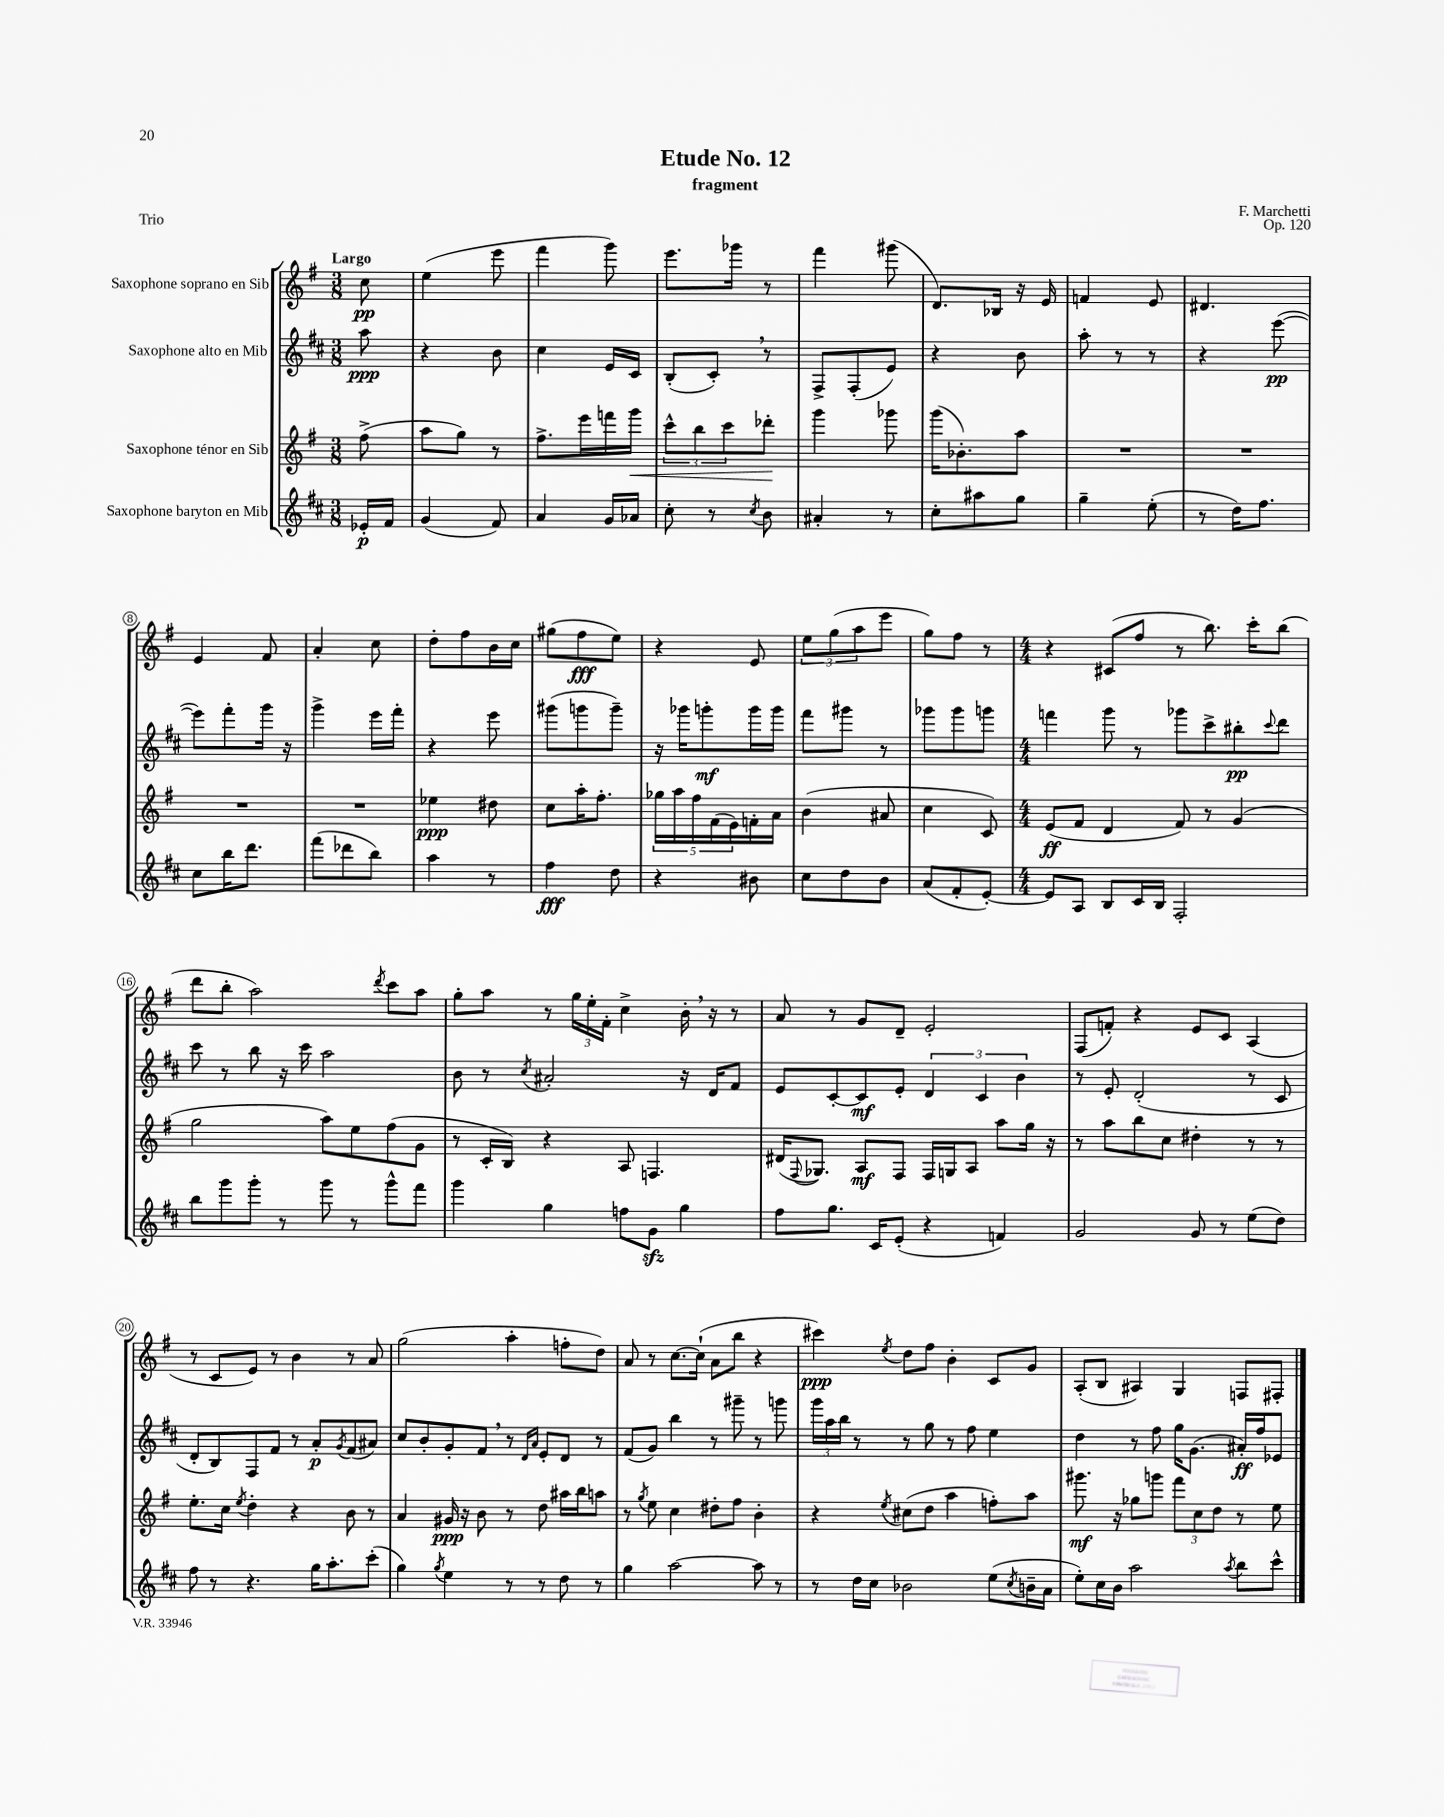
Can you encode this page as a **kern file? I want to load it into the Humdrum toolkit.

**kern	**dynam	**kern	**dynam	**kern	**dynam	**kern	**dynam
*part4	*part4	*part3	*part3	*part2	*part2	*part1	*part1
*staff4	*staff4	*staff3	*staff3	*staff2	*staff2	*staff1	*staff1
*I"Saxophone baryton en Mib	*	*I"Saxophone ténor en Sib	*	*I"Saxophone alto en Mib	*	*I"Saxophone soprano en Sib	*
*clefG2	*	*clefG2	*	*clefG2	*	*clefG2	*
*k[f#c#]	*	*k[f#]	*	*k[f#c#]	*	*k[f#]	*
*M3/8	*	*M3/8	*	*M3/8	*	*M3/8	*
=	=	=	=	=	=	=	=
!	!	!	!	!	!	!LO:TX:a:B:t=Largo	!
16e-X'/LL	p	(8ff#^\	.	8aa\	ppp	8cc\	pp
16f#/JJ	.	.	.	.	.	.	.
=1	=1	=1	=1	=1	=1	=1	=1
(4g/	.	8aa\L	.	4r	.	(4ee\	.
.	.	8gg\J)	.	.	.	.	.
8f#/)	.	8r	.	8b\	.	8eee\	.
=2	=2	=2	=2	=2	=2	=2	=2
4a/	.	8.ff#^\L	.	4cc#\	.	4fff#\	.
.	.	16eee\L	.	.	.	.	.
16g/LL	.	16fffn\	.	16e/LL	.	8ggg\)	.
!	!	!	!LO:HP:b	!	!	!	!
16a-X/JJ	.	16ggg\JJ	<	16c#/JJ	.	.	.
=3	=3	=3	=3	=3	=3	=3	=3
8cc#'\	.	12ccc^^\L	.	(8B'/L	.	8.eee\L	.
.	.	12bb\	.	.	.	.	.
8r	.	.	.	8c#',/J)	.	.	.
.	.	12ccc\	.	.	.	.	.
.	.	.	.	.	.	16ggg-X\Jk	.
8qcc#/	.	.	.	.	.	.	.
8b\	.	8ddd-X'\J	.	8r	.	8r	.
.	.	.	[	.	.	.	.
=4	=4	=4	=4	=4	=4	=4	=4
4a#X'/	.	4ggg\	.	8F#^/L	.	4fff#\	.
.	.	.	.	(8F#'/	.	.	.
8r	.	8ggg-X\	.	8e/J)	.	(8ggg#X\	.
=5	=5	=5	=5	=5	=5	=5	=5
8cc#'\L	.	(16ggg\KL	.	4r	.	8.d/L)	.
.	.	8.b-X'\)	.	.	.	.	.
8aa#X\	.	.	.	.	.	.	.
.	.	.	.	.	.	16B-X/Jk	.
8gg\J	.	8aa\J	.	8b\	.	16r	.
.	.	.	.	.	.	16e/	.
=6	=6	=6	=6	=6	=6	=6	=6
4gg~\	.	4.r	.	8aa'\	.	4fn/	.
.	.	.	.	8r	.	.	.
(8ee'\	.	.	.	8r	.	8e/	.
=7	=7	=7	=7	=7	=7	=7	=7
8r	.	4.r	.	4r	.	4.d#X/	.
16dd\KL)	.	.	.	.	.	.	.
8.ff#\J	.	.	.	.	.	.	.
.	.	.	.	([8eee\	pp	.	.
!!LO:LB:g=z
=8	=8	=8	=8	=8	=8	=8	=8
8cc#\L	.	4.r	.	8eee\L])	.	4e/	.
16bb\K	.	.	.	8fff#'\	.	.	.
8.ddd\J	.	.	.	.	.	.	.
.	.	.	.	16ggg\Jk	.	8f#/	.
.	.	.	.	16r	.	.	.
=9	=9	=9	=9	=9	=9	=9	=9
(8fff#\L	.	4.r	.	4ggg^\	.	4a'/	.
8ddd-X\	.	.	.	.	.	.	.
8bb\J)	.	.	.	16eee\LL	.	8cc\	.
.	.	.	.	16fff#'\JJ	.	.	.
=10	=10	=10	=10	=10	=10	=10	=10
4aa\	.	4ee-X\	ppp	4r	.	8dd'\L	.
.	.	.	.	.	.	8ff#\	.
8r	.	8dd#X\	.	8eee\	.	16b\L	.
.	.	.	.	.	.	16cc\JJ	.
=11	=11	=11	=11	=11	=11	=11	=11
4ff#\	fff	8cc\L	.	(8ggg#X\L	.	(8gg#X\L	.
.	.	16aa'\K	.	8gggn\	.	8ff#\	fff
.	.	8.ff#'\J	.	.	.	.	.
8dd\	.	.	.	8ggg~\J)	.	8ee\J)	.
=12	=12	=12	=12	=12	=12	=12	=12
4r	.	20gg-X\LL	.	16r	.	4r	.
.	.	20aa\	.	.	.	.	.
.	.	.	.	16ggg-X\KL	.	.	.
.	.	20ff#\	.	.	.	.	.
.	.	.	.	8gggn'\	mf	.	.
.	.	(20f#\	.	.	.	.	.
.	.	20e\)	.	.	.	.	.
8b#X\	.	16fn'\	.	16ggg\L	.	8e/	.
.	.	16a\JJ	.	16ggg\JJ	.	.	.
=13	=13	=13	=13	=13	=13	=13	=13
8cc#\L	.	(4b\	.	8fff#\L	.	12ee\L	.
.	.	.	.	.	.	(12gg\	.
8dd\	.	.	.	8ggg#X\J	.	.	.
.	.	.	.	.	.	12aa\	.
8b\J	.	8a#X/	.	8r	.	8eee\J	.
=14	=14	=14	=14	=14	=14	=14	=14
(8a/L	.	4cc\	.	8ggg-X\L	.	8gg\L)	.
8f#'/	.	.	.	8ggg-\	.	8ff#\J	.
[8e'/J)	.	8c/)	.	8gggn\J	.	8r	.
=15	=15	=15	=15	=15	=15	=15	=15
*M4/4	*	*M4/4	*	*M4/4	*	*M4/4	*
8e/L]	.	(8e/L	ff	4fffn\	.	4r	.
8A/J	.	8f#/J	.	.	.	.	.
8B/L	.	4d/	.	8ggg\	.	(8c#X/L	.
16c#/L	.	.	.	8r	.	8ff#/J	.
16B/JJ	.	.	.	.	.	.	.
2F#'/	.	8f#/)	.	8ggg-X\L	.	8r	.
.	.	8r	.	8ccc#^\	.	8.bb\)	.
.	.	(4g/	.	8bb#X'\	pp	.	.
.	.	.	.	.	.	16ccc'\KL	.
.	.	.	.	8qqccc#/	.	.	.
.	.	.	.	8ddd\J	.	(8bb\J	.
!!LO:LB:g=z
=16	=16	=16	=16	=16	=16	=16	=16
8bb\L	.	2gg\	.	8ccc#\	.	8ddd\L	.
8ggg\	.	.	.	8r	.	8bb'\J	.
8ggg'\J	.	.	.	8bb\	.	2aa\)	.
8r	.	.	.	16r	.	.	.
.	.	.	.	16ccc#\	.	.	.
8ggg\	.	8aa\L)	.	2aa\	.	.	.
8r	.	8ee\	.	.	.	.	.
.	.	.	.	.	.	8qddd/	.
8ggg^^\L	.	(8ff#\	.	.	.	8ccc\L	.
8fff#\J	.	8g\J	.	.	.	8aa\J	.
=17	=17	=17	=17	=17	=17	=17	=17
4ggg\	.	8r	.	8b\	.	8gg'\L	.
.	.	16c'/LL	.	8r	.	8aa\J	.
.	.	16B/JJ)	.	.	.	.	.
.	.	.	.	8qcc#/	.	.	.
4gg\	.	4r	.	2a#X'/	.	8r	.
.	.	.	.	.	.	24gg\LL	.
.	.	.	.	.	.	24ee'\	.
.	.	.	.	.	.	24f#'\JJ	.
8ffn\L	.	8A/	.	.	.	4cc^\	.
8gzz\J	.	4.Fn/	.	.	.	.	.
4gg\	.	.	.	16r	.	16b',\	.
.	.	.	.	16d/KL	.	16r	.
.	.	.	.	8f#/J	.	8r	.
=18	=18	=18	=18	=18	=18	=18	=18
8ff#\L	.	(16d#X/KL	.	8e/L	.	8a/	.
.	.	8qqF#/	.	.	.	.	.
.	.	8.G-X/J)	.	.	.	.	.
8.gg\J	.	.	.	[8c#'/	.	8r	.
.	.	8A/L	mf	8c#/]	mf	8g/L	.
16c#/KL	.	.	.	.	.	.	.
(8e'/J	.	8F#/J	.	8e'/J	.	8d~/J	.
4r	.	16F#/LL	.	6d/	.	2e'/	.
.	.	16Gn/J	.	.	.	.	.
.	.	8A/J	.	.	.	.	.
.	.	.	.	6c#/	.	.	.
4fn/)	.	8aa\L	.	.	.	.	.
.	.	.	.	6b\	.	.	.
.	.	16gg\Jk	.	.	.	.	.
.	.	16r	.	.	.	.	.
=19	=19	=19	=19	=19	=19	=19	=19
2g/	.	8r	.	8r	.	(8F#/L	.
.	.	8aa\L	.	8e'/	.	8fn'/J)	.
.	.	8bb\	.	(2d'/	.	4r	.
.	.	8cc\J	.	.	.	.	.
8g/	.	4dd#X'\	.	.	.	8e/L	.
8r	.	.	.	.	.	8c/J	.
(8ee\L	.	8r	.	8r	.	(4A/	.
8dd\J)	.	8r	.	8c#/	.	.	.
!!LO:LB:g=z
=20	=20	=20	=20	=20	=20	=20	=20
8ff#\	.	8.ee'\L	.	8d'/L	.	8r	.
8r	.	.	.	8B/)	.	8c/L	.
.	.	16cc\Jk	.	.	.	.	.
.	.	8qee/	.	.	.	.	.
4.r	.	4dd'\	.	8F#/	.	8e/J)	.
.	.	.	.	8f#/J	.	8r	.
.	.	4r	.	8r	.	4b\	.
16gg\KL	.	.	.	8a'/L	p	.	.
8.aa'\	.	.	.	.	.	.	.
.	.	.	.	8qg/	.	.	.
.	.	8b\	.	(8f#/	.	8r	.
(8ccc#'\J	.	8r	.	8a#X/J)	.	8a/	.
=21	=21	=21	=21	=21	=21	=21	=21
4gg\)	.	4a/	.	8cc#/L	.	(2gg\	.
.	.	.	.	8b'/	.	.	.
8qgg/	.	.	.	.	.	.	.
4ee\	.	16g#X/	ppp	8g'/	.	.	.
.	.	16r	.	.	.	.	.
.	.	8b\	.	8f#,/J	.	.	.
8r	.	8r	.	8r	.	4aa'\	.
.	.	.	.	16qqd/LL	.	.	.
.	.	.	.	16qqa/JJ	.	.	.
8r	.	8dd\	.	8e'/L	.	.	.
8dd\	.	16aa#X\LL	.	8d/J	.	8ffn'\L	.
.	.	16bb\J	.	.	.	.	.
8r	.	8aan\J	.	8r	.	8dd\J)	.
=22	=22	=22	=22	=22	=22	=22	=22
4gg\	.	8r	.	(8f#/L	.	8a/	.
.	.	8qgg/	.	.	.	.	.
.	.	8ee\	.	8g/J)	.	8r	.
[2aa\	.	4cc\	.	4bb\	.	[8.cc\L	.
.	.	.	.	.	.	(16cc`\Jk]	.
.	.	8dd#X'\L	.	8r	.	8a\L	.
.	.	8ff#\J	.	8ggg#X~\	.	8bb\J	.
8aa\]	.	4b'\	.	8r	.	4r	.
8r	.	.	.	8gggn\	.	.	.
=23	=23	=23	=23	=23	=23	=23	=23
8r	.	4r	.	24ggg\LL	.	4ccc#X\)	ppp
.	.	.	.	24aa\	.	.	.
.	.	.	.	24bb\JJ	.	.	.
16dd\LL	.	.	.	8r	.	.	.
16cc#\JJ	.	.	.	.	.	.	.
.	.	8qee/	.	.	.	8qee/	.
2b-X\	.	(8cc#X\L	.	8r	.	8dd\L	.
.	.	8dd\J	.	8gg\	.	8ff#\J	.
.	.	4aa\	.	8r	.	4b'\	.
.	.	.	.	8ff#\	.	.	.
(8ee\L	.	8ffn'\L)	.	4ee\	.	8c/L	.
8qcc#/	.	.	.	.	.	.	.
16bn~\L	.	8aa\J	.	.	.	8g/J	.
16a\JJ	.	.	.	.	.	.	.
=24	=24	=24	=24	=24	=24	=24	=24
8ee'\L)	.	8.ggg#X\	mf	4dd\	.	(8A'/L	.
16cc#\L	.	.	.	.	.	8B/J	.
16b\JJ	.	16r	.	.	.	.	.
2aa\	.	8gg-X\L	.	8r	.	4A#X/)	.
.	.	8gggn\J	.	8ff#\	.	.	.
.	.	12fff#\L	.	16gg\KL	.	4G/	.
.	.	.	.	(8.g\J	.	.	.
.	.	12cc\	.	.	.	.	.
.	.	12dd\J	.	.	.	.	.
8qaa/	.	.	.	.	.	.	.
8bb\L	.	8r	.	16a#X'/LL)	ff	8Fn/L	.
.	.	.	.	16ff#/J	.	.	.
8ccc#^^\J	.	8ee\	.	8e-X/J	.	8F#X'/J	.
==	==	==	==	==	==	==	==
*-	*-	*-	*-	*-	*-	*-	*-
